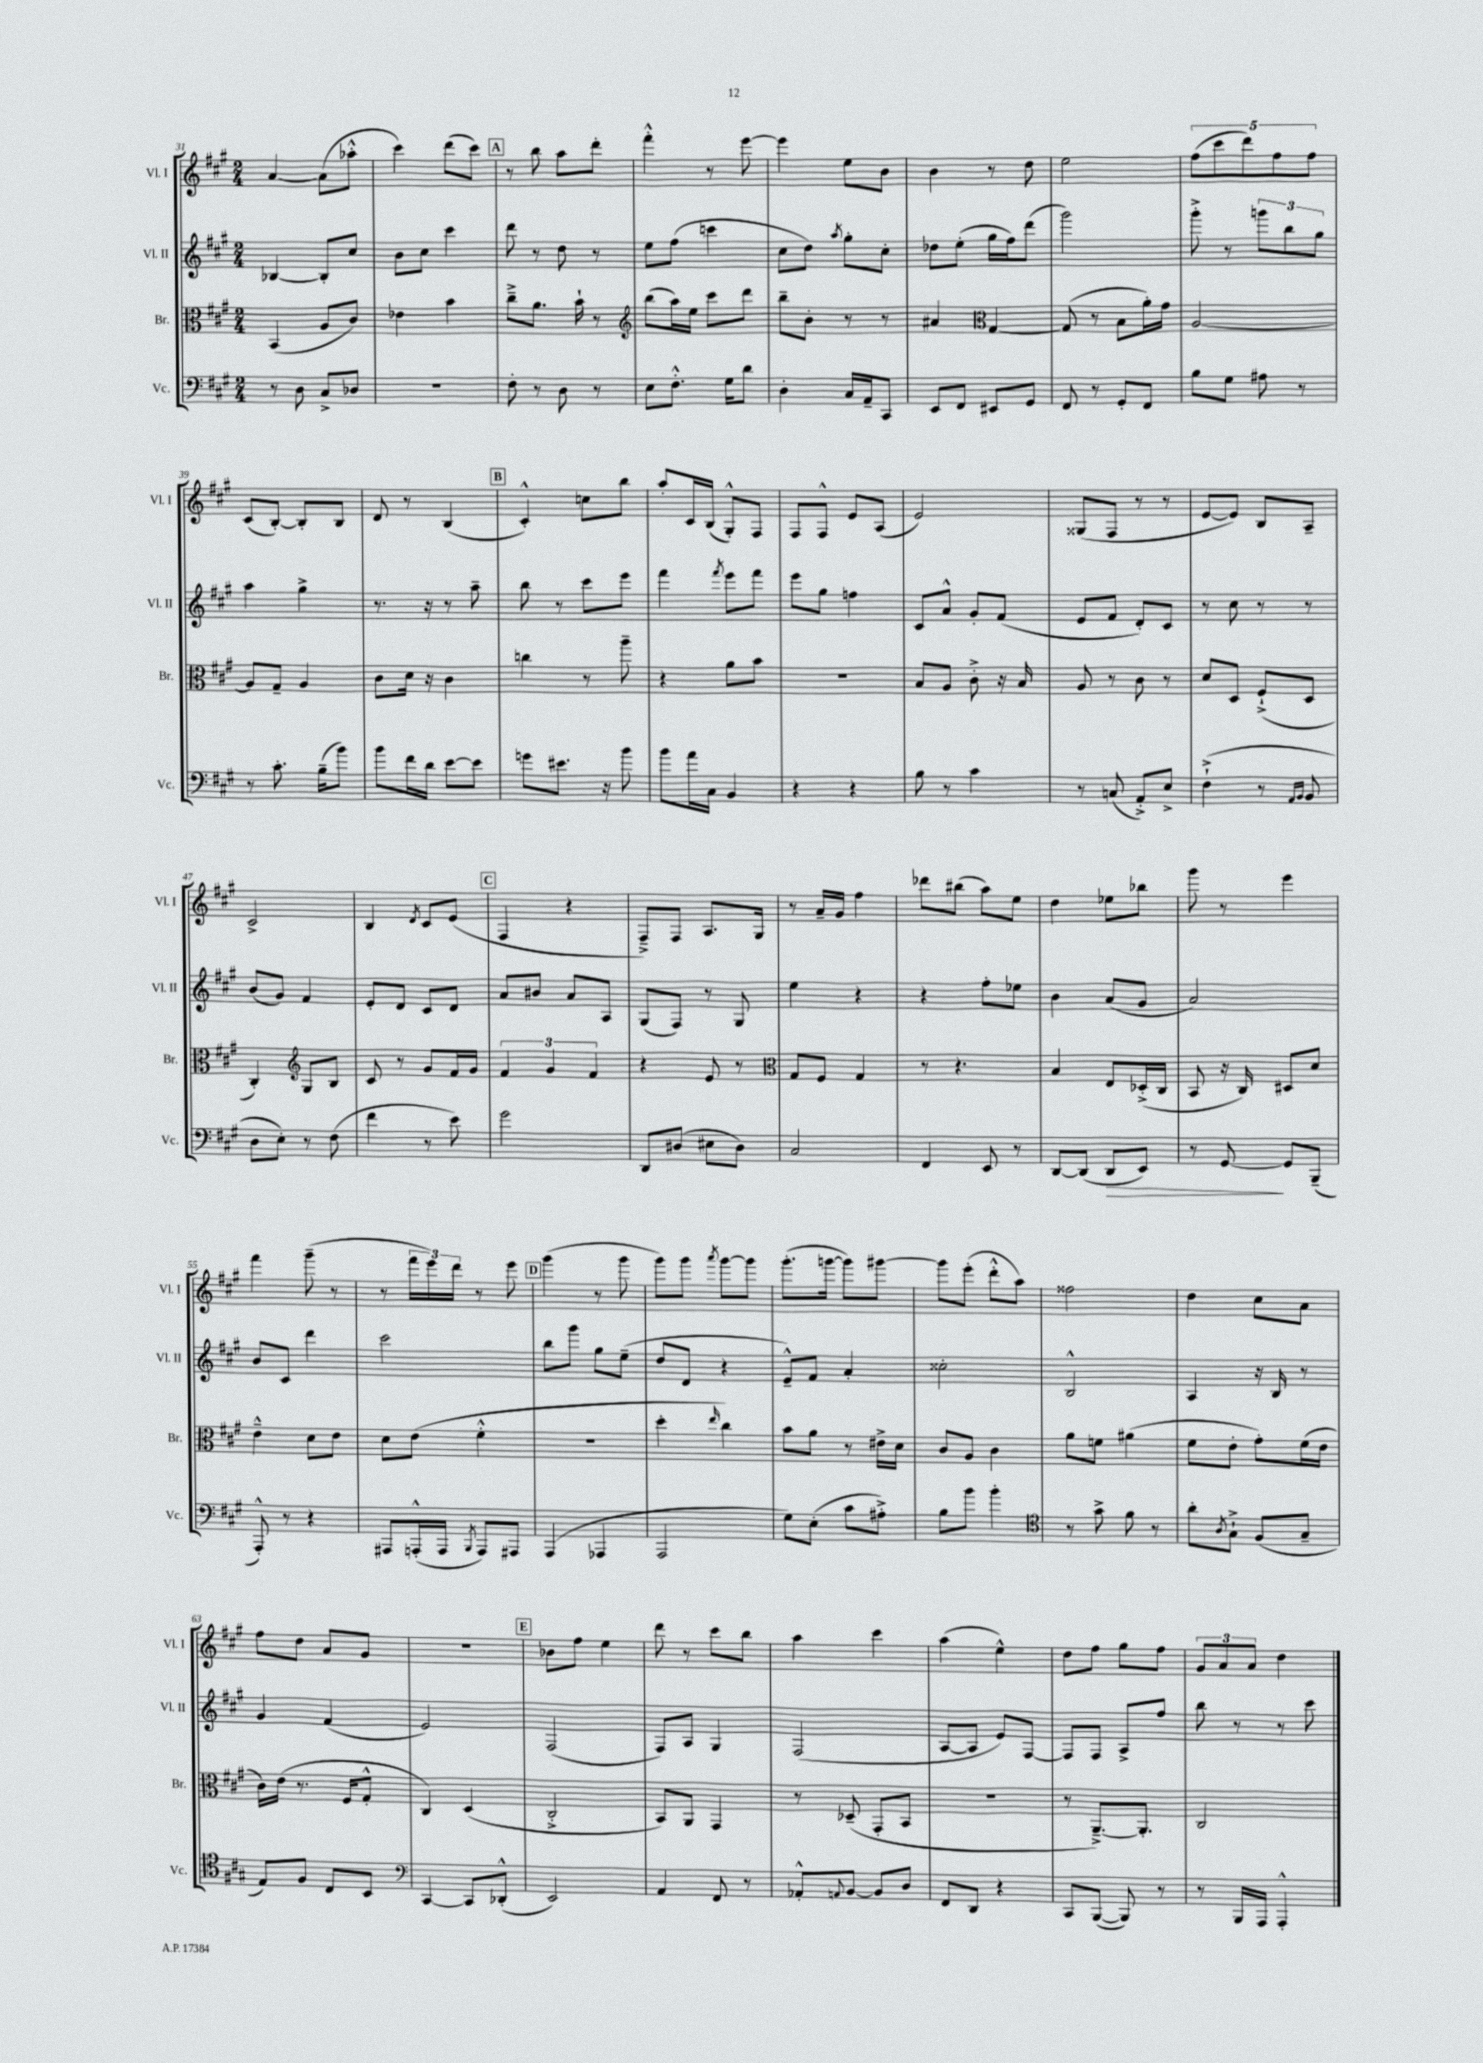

**kern	**dynam	**kern	**kern	**kern
*part4	*part4	*part3	*part2	*part1
*staff4	*staff4	*staff3	*staff2	*staff1
*I"Vc.	*	*I"Br.	*I"Vl. II	*I"Vl. I
*I'Vc.	*	*I'Br.	*I'Vl. II	*I'Vl. I
*clefF4	*	*clefC3	*clefG2	*clefG2
*k[f#c#g#]	*	*k[f#c#g#]	*k[f#c#g#]	*k[f#c#g#]
*M2/4	*	*M2/4	*M2/4	*M2/4
=31	=31	=31	=31	=31
8r	.	(4BB/	[4B-X/	[4a/
8D\	.	.	.	.
8C#^/L	.	8A/L	8B-'/L]	(8a\L]
8D-X/J	.	8c#/J)	8cc#/J	8aa-X'^^\J
=32	=32	=32	=32	=32
2r	.	4e-X\	8b\L	4ccc#\)
.	.	.	8cc#\J	.
.	.	4b\	4ccc#\	(8ddd\L
.	.	.	.	8ccc#\J)
!!LO:REH:place=s1:t=A
=33	=33	=33	=33	=33
8F#'\	.	8cc#~^\L	8ddd\	8r
8r	.	8.a\J	8r	8bb\
8D\	.	.	8dd\	8aa\L
.	.	16b`\	.	.
8r	.	8r	8r	8ddd'\J
=34	=34	=34	=34	=34
*	*	*clefG2	*	*
8E\L	.	(8bb\L	8ee\L	4fff#'^^\
8.F#'^^\J	.	16aa\L)	(8ff#\J	.
.	.	16ee\JJ	.	.
.	.	8ccc#\L	4cccn\	8r
16G#\KL	.	.	.	.
8d\J	.	8ddd\J	.	[8eee\
=35	=35	=35	=35	=35
4D'\	.	8bb~\L	8cc#\L	4eee\]
.	.	8b'\J	8dd\J)	.
.	.	.	8qaa/	.
16C#/LL	.	8r	8gg#'\L	8ee\L
16AA~/J	.	.	.	.
8CC#/J	.	8r	8cc#'\J	8b\J
=36	=36	=36	=36	=36
8EE/L	.	4a#X/	8dd-X\L	4b\
8FF#/J	.	.	(8ee'\J	.
*	*	*clefC3	*	*
8EE#X/L	.	[4G#/	16gg#\LL	8r
.	.	.	16ff#\J)	.
8GG#/J	.	.	(8ddd\J	8dd\
=37	=37	=37	=37	=37
8FF#/	.	(8G#/]	2ggg#\)	2ee\
8r	.	8r	.	.
8GG#'/L	.	8B\L	.	.
8FF#/J	.	16a'\L)	.	.
.	.	16g#\JJ	.	.
=38	=38	=38	=38	=38
8B\L	.	[2A/	8ggg#'^\	(10ff#\L
.	.	.	.	10ccc#\
8G#\J	.	.	8r	.
.	.	.	.	10ddd\)
8A#X\	.	.	12gggn\L	.
.	.	.	.	10ff#\
.	.	.	12bb\	.
8r	.	.	.	.
.	.	.	.	10ff#\J
.	.	.	12gg#\J	.
!!LO:LB:g=z
=39	=39	=39	=39	=39
8r	.	8A/L]	4aa\	(8c#/L
8.c#'\	.	8G#~/J	.	[8B'/J)
.	.	4A/	4gg#^\	8B'/L]
(16B~\KL	.	.	.	.
8b\J)	.	.	.	8B/J
=40	=40	=40	=40	=40
8b\L	.	8c#\L	8.r	8d/
16f#\L	.	16d\Jk	.	8r
16d\JJ	.	16r	16r	.
[8e\L	.	4c#\	8r	(4B/
8e\J]	.	.	8aa~\	.
!!LO:REH:place=s1:t=B
=41	=41	=41	=41	=41
8gn\L	.	4ccn\	8bb\	4c#'^^/)
8.e#X\J	.	.	8r	.
.	.	8r	8ccc#\L	8ccn\L
16r	.	.	.	.
8b\	.	8aa~\	8eee\J	8bb\J
=42	=42	=42	=42	=42
8b\L	.	4r	4fff#\	8aa'/L
16a\L	.	.	.	16c#/L
16C#\JJ	.	.	.	(16B/JJ
.	.	.	8qfff#/	.
4BB/	.	8a\L	8eee\L	8G#'^^/L)
.	.	8b\J	8fff#\J	8F#/J
=43	=43	=43	=43	=43
4r	.	2r	8eee\L	8F#/L
.	.	.	8gg#\J	8F#^^/J
4r	.	.	4ffn\	8e/L
.	.	.	.	(8A/J
=44	=44	=44	=44	=44
8B\	.	8B/L	8c#/L	2e/)
8r	.	8A/J	8a^^/J	.
4c#\	.	8c#'^\	8g#'/L	.
.	.	16r	(8f#/J	.
.	.	16B/	.	.
=45	=45	=45	=45	=45
8r	.	8A/	8e/L	(8G##X/L
(8Cn/	.	8r	8f#/J	8F#/J
8AA'^/L)	.	8c#\	8d'/L)	8r
8E^/J	.	8r	8c#/J	8r
=46	=46	=46	=46	=46
(4F#`^\	.	8d/L	8r	[8e/L
.	.	8D/J	8cc#\	8e/J])
8r	.	(8F#`^/L	8r	8B/L
16qqAA/LL	.	.	.	.
16qqBB/JJ	.	.	.	.
8BB/	.	8D/J	8r	8A~/J
!!LO:LB:g=z
=47	=47	=47	=47	=47
8D\L	.	4C#'/)	(8b/L	2c#^/
8E'\J)	.	.	8g#/J)	.
*	*	*clefG2	*	*
8r	.	8G#/L	4f#/	.
(8F#\	.	8B/J	.	.
=48	=48	=48	=48	=48
4f#\	.	8c#/	8e'/L	4B/
.	.	8r	8d/J	.
.	.	.	.	8qd/
8r	.	8g#/L	8c#/L	8c#/L
8e\)	.	16f#/L	8d/J	(8e/J
.	.	16g#/JJ	.	.
!!LO:REH:place=s1:t=C
=49	=49	=49	=49	=49
2g#\	.	6f#/	8a/L	4F#/
.	.	.	8b#X/J	.
.	.	6g#/	.	.
.	.	.	8a/L	4r
.	.	6f#/	.	.
.	.	.	8A/J	.
=50	=50	=50	=50	=50
8DD/L	.	4r	(8G#/L	8F#~^/L)
(8D#X/J	.	.	8F#/J)	8F#/J
8E#X\L	.	8e/	8r	8.A/L
8D#\J)	.	8r	8G#/	.
.	.	.	.	16G#/Jk
=51	=51	=51	=51	=51
*	*	*clefC3	*	*
2C#/	.	8G#/L	4ee\	8r
.	.	8F#/J	.	16a~/LL
.	.	.	.	16g#/JJ
.	.	4G#/	4r	4ff#\
=52	=52	=52	=52	=52
4FF#/	.	8r	4r	8ddd-X\L
.	.	4.r	.	(8bb#X\J
8EE/	.	.	8ff#'\L	8aa\L)
8r	.	.	8ee-X\J	8ee\J
=53	=53	=53	=53	=53
[8DD/L	.	4B/	4b\	4dd\
(8DD/J]	.	.	.	.
!	!LO:HP:b	!	!	!
8DD/L	>	8E/L	(8a/L	8ee-X\L
8EE/J)	.	(16D-X'^/L	8g#/J	8bb-X\J
.	.	16C#/JJ	.	.
=54	=54	=54	=54	=54
8r	.	8BB/	2a/)	8ggg#\
[8GG#/	.	16r	.	8r
.	.	16C#/)	.	.
8GG#/L]	]	8D#X/L	.	4eee\
(8BBB~/J	.	8d/J	.	.
!!LO:LB:g=z
=55	=55	=55	=55	=55
8AAA'^^/)	.	4e~^^\	8b/L	4fff#\
8r	.	.	8c#/J	.
4r	.	8d\L	4ddd\	(8ggg#~\
.	.	8e\J	.	8r
=56	=56	=56	=56	=56
8AAA#X/L	.	8d\L	2ccc#\	8r
(16AAAn'^^/L	.	(8e\J	.	24fff#\LL
.	.	.	.	24eee\)
16AAA/JJ	.	.	.	.
.	.	.	.	24ddd\JJ
8qBBB/	.	.	.	.
8AAA/L)	.	4f#'^^\	.	8r
8AAA#X/J	.	.	.	8eee\
!!LO:REH:place=s1:t=D
=57	=57	=57	=57	=57
(4AAA/	.	2r	8bb\L	(4ggg#\
.	.	.	8ggg#\J	.
4AAA-X/	.	.	8gg#\L	8r
.	.	.	(8ee~\J	8ggg#\
=58	=58	=58	=58	=58
2AAA/	.	4dd'\	8dd/L	8ggg#\L)
.	.	.	8d/J	8ggg#\J
.	.	16qqee/	.	8qaaa/
.	.	4cc#\)	4r	[8ggg#\L
.	.	.	.	8ggg#\J]
=59	=59	=59	=59	=59
8G#\L)	.	8b\L	8e~^^/L)	(8.ggg#'\L
(8E'\J	.	8a\J	8f#/J	.
.	.	.	.	[16gggn\Jk
8c#\L	.	8r	4a'/	8ggg\L])
8A#X'^\J)	.	16e#X^\LL	.	[8ggg#X\J
.	.	16d\JJ	.	.
=60	=60	=60	=60	=60
8B\L	.	8c#/L	2cc##X'\	8ggg#\L]
8b\J	.	8A/J	.	(8eee'\J
4b'\	.	4c#\	.	8ddd'^^\L
.	.	.	.	8aa\J)
=61	=61	=61	=61	=61
*clefC4	*	*	*	*
8r	.	8a\L	2B^^/	2ff##X\
8g#^\	.	8fn\J	.	.
8f#\	.	(4a#X\	.	.
8r	.	.	.	.
=62	=62	=62	=62	=62
8a'\L	.	8f#\L	4A/	4dd\
8qA/	.	.	.	.
8G#`^\J	.	8e'\J	.	.
(8F#/L	.	8g#'\L)	16r	8cc#\L
.	.	.	16B/	.
8G#~/J	.	(16f#\L	8r	8a\J
.	.	16e\JJ	.	.
!!LO:LB:g=z
=63	=63	=63	=63	=63
8E/L)	.	16c#\LL)	4g#/	8ff#\L
.	.	(16e\JJ	.	.
8F#/J	.	8.r	.	8dd\J
8C#/L	.	.	(4f#/	8a/L
.	.	16F#/KL	.	.
8BB/J	.	8G#'^^/J	.	8g#/J
=64	=64	=64	=64	=64
*clefF4	*	*	*	*
[4CC#/	.	4C#/)	2e/)	2r
8CC#/L]	.	(4D/	.	.
(8DD-X'^^/J	.	.	.	.
!!LO:REH:place=s1:t=E
=65	=65	=65	=65	=65
2EE/)	.	2C#'^/	(2F#/	8b-X\L
.	.	.	.	8ff#\J
.	.	.	.	4ee\
=66	=66	=66	=66	=66
4AA/	.	8BB/L)	8F#/L)	8ddd\
.	.	8AA/J	8A/J	8r
8FF#/	.	4GG#/	4G#/	8ccc#\L
8r	.	.	.	8bb\J
=67	=67	=67	=67	=67
8AA-X'^^/L	.	8r	(2F#/	4aa\
8qqAAn/	.	.	.	.
[8BB/J	.	(8D-X~/	.	.
8BB/L]	.	8GG#'/L	.	4ccc#\
8D/J	.	8BB/J	.	.
=68	=68	=68	=68	=68
8FF#/L	.	2r	[8A/L	(4aa\
8DD/J	.	.	8A/J]	.
4r	.	.	8e/L)	4ee^^\)
.	.	.	[8F#/J	.
=69	=69	=69	=69	=69
8CC#/L	.	8r	8F#/L]	8dd\L
([8BBB/J	.	[8.AA~^/L)	8F#/J	8ff#\J
8BBB/])	.	.	8A^/L	8gg#\L
.	.	8.AA'/J]	.	.
8r	.	.	8ff#/J	8ff#\J
=70	=70	=70	=70	=70
8r	.	2C#/	8bb\	12g#/L
.	.	.	.	12a/
16BBB/LL	.	.	8r	.
.	.	.	.	12a/J
16AAA/JJ	.	.	.	.
4AAA'^^/	.	.	8r	4dd\
.	.	.	8ccc#\	.
==	==	==	==	==
*-	*-	*-	*-	*-
